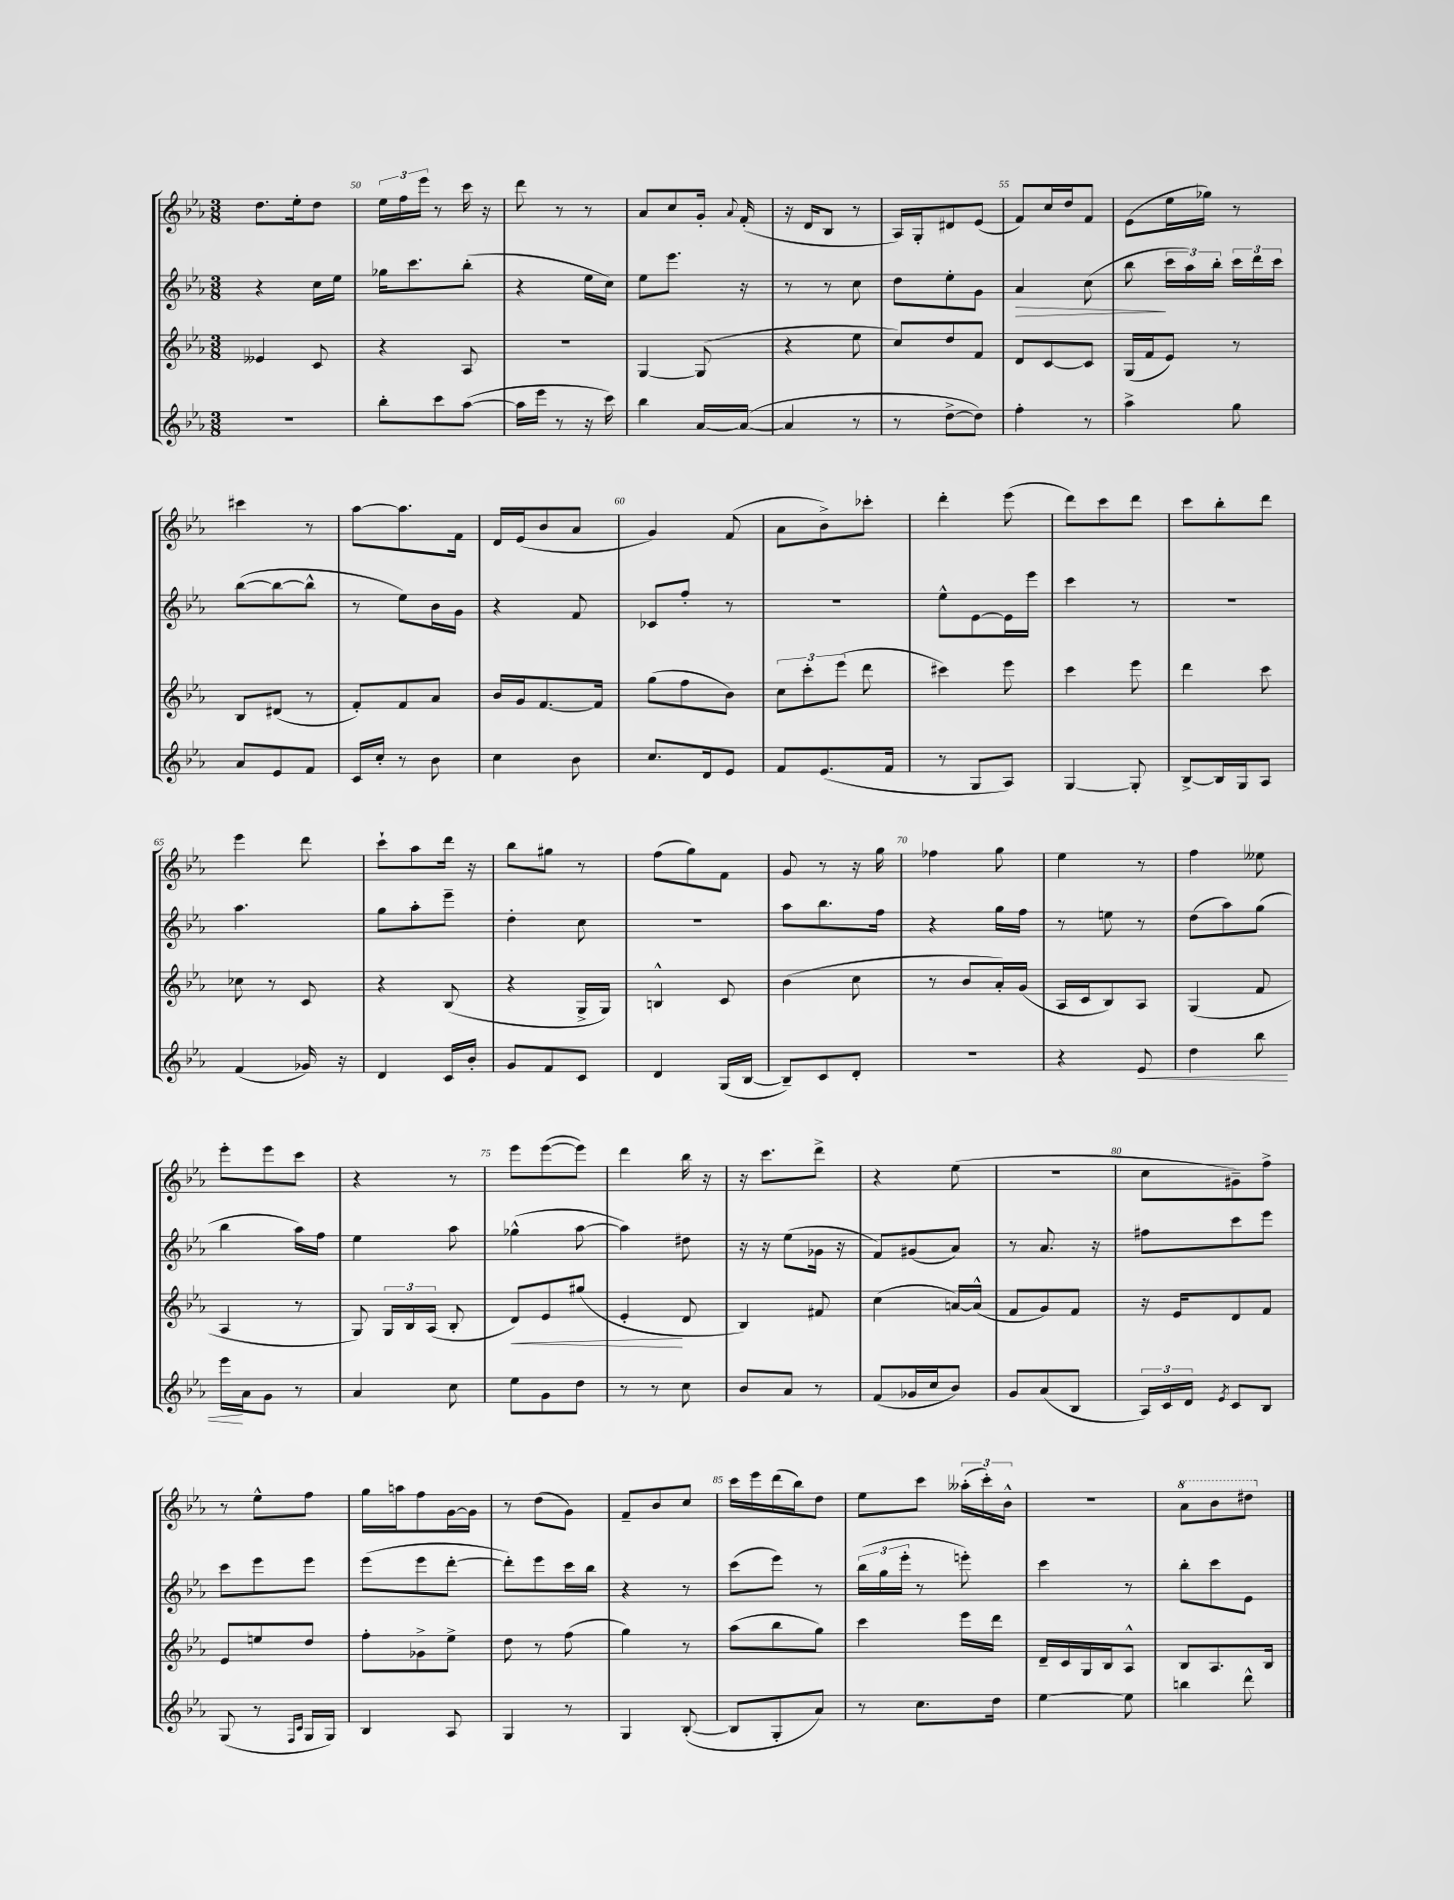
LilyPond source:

<<
\new StaffGroup <<
\new Staff = "s0" {
    \clef treble \key ees \major \numericTimeSignature \time 3/8
    \autoBeamOff d''8.[ ees''16-. d''8] |
    \tuplet 3/2 { ees''16[ f''16 ees'''16] } r8 c'''16 r16 |
    d'''8 r8 r8 |
    aes'8[ c''8 g'16]-. \appoggiatura { aes'8 } f'16-.( |
    r16 d'16[ bes8] r8 |
    aes16[) g16-. dis'8 ees'8]( |
    f'8[) c''16 d''16 f'8] |
    ees'8[( ees''16 ges''16]) r8 |
    cis'''4 r8 |
    aes''8[~ aes''8. f'16] |
    d'16[ ees'16( bes'8 aes'8] |
    g'4) f'8( |
    aes'8[ bes'8->) ces'''8]-. |
    d'''4-. ees'''8( |
    d'''8[) c'''8 d'''8] |
    c'''8[ bes''8-. d'''8] |
    ees'''4 d'''8 |
    c'''8[-! aes''8 d'''16] r16 |
    bes''8[ gis''8] r8 |
    f''8[( g''8) f'8] |
    g'8 r8 r16 g''16 |
    fes''4 g''8 |
    ees''4 r8 |
    f''4 eeses''8 |
    ees'''8[-. ees'''8 c'''8] |
    r4 r8 |
    ees'''8[ ees'''8~( ees'''8]) |
    d'''4 bes''16 r16 |
    r16 c'''8.[ d'''8]-> |
    r4 ees''8( |
    R4. |
    c''8[ gis'8--) f''8]-> |
    r8 ees''8[-^ f''8] |
    g''16[ a''16 f''8 g'16~ g'16] |
    r8 d''8[( g'8]) |
    f'8[-- bes'8 c''8] |
    c'''16[ ees'''16 d'''16( bes''16) d''8] |
    ees''8[ c'''8] \tuplet 3/2 { aeses''16[-.( c'''16-.) bes'16]-^ } |
    R4. |
    \ottava #1 aes''8[ bes''8 dis'''8] \ottava #0 \bar "|." |
}
\new Staff = "s1" {
    \clef treble \key ees \major \numericTimeSignature \time 3/8
    \autoBeamOff r4 c''16[ ees''16] |
    ges''16[ c'''8. bes''8]-.( |
    r4 ees''16[ c''16]) |
    ees''8[ ees'''8.] r16 |
    r8 r8 c''8 |
    d''8[ ees''8-. g'8] |
    aes'4\> c''8( |
    bes''8\! \tuplet 3/2 { c'''16[ aes''16) bes''16]-. } \tuplet 3/2 { c'''16[ d'''16 c'''16] } |
    bes''8[~( bes''8~ bes''8]-^ |
    r8 ees''8[) bes'16 g'16] |
    r4 f'8 |
    ces'8[ f''8]-. r8 |
    R4. |
    ees''8[-^ ees'8~ ees'16 ees'''16] |
    c'''4 r8 |
    R4. |
    aes''4. |
    g''8[ aes''8-. ees'''8]-- |
    d''4-. c''8 |
    R4. |
    aes''8[ bes''8. f''16] |
    r4 g''16[ f''16] |
    r8 e''8 r8 |
    d''8[( aes''8) g''8]( |
    bes''4 aes''16[) f''16] |
    ees''4 aes''8 |
    ges''4-^( aes''8~ |
    aes''4) dis''8 |
    r16 r16 ees''8[( ges'16] r16 |
    f'8[) gis'8( aes'8]) |
    r8 aes'8. r16 |
    fis''8[ c'''8 ees'''8] |
    c'''8[ ees'''8 ees'''8] |
    ees'''8[( ees'''8 d'''8]~-. |
    d'''8[-.) ees'''8 c'''16 bes''16] |
    r4 r8 |
    c'''8[( ees'''8]) r8 |
    \tuplet 3/2 { bes''16[( g''16 ees'''16]-. } r8 e'''8-.) |
    c'''4 r8 |
    bes''8[-. c'''8 ees'8] \bar "|." |
}
\new Staff = "s2" {
    \clef treble \key ees \major \numericTimeSignature \time 3/8
    \autoBeamOff eeses'4 c'8 |
    r4 aes8 |
    R4. |
    g4~ g8( |
    r4 ees''8 |
    c''8[) d''8 f'8] |
    d'8[ c'8~ c'8] |
    g16[( f'16 ees'8]) r8 |
    bes8[ dis'8]( r8 |
    f'8[-.) f'8 aes'8] |
    bes'16[ g'16 f'8.~ f'16] |
    g''8[( f''8 bes'8]) |
    \tuplet 3/2 { c''8[ c'''8-. ees'''8]( } d'''8 |
    cis'''4) ees'''8 |
    c'''4 ees'''8 |
    d'''4 c'''8 |
    ces''8 r8 c'8 |
    r4 bes8( |
    r4 g16[-> g16]) |
    b4-^ c'8 |
    bes'4( c''8 |
    r8 bes'8[ aes'16-.) g'16]( |
    aes16[ c'16 bes8) aes8] |
    g4( f'8 |
    aes4 r8 |
    g8) \tuplet 3/2 { g16[ bes16 aes16]( } bes8-. |
    d'8[\<) ees'8 gis''8]( |
    ees'4-.\! d'8 |
    bes4) fis'8 |
    c''4( a'16[~) a'16]-^( |
    f'8[ g'8) f'8] |
    r16 ees'16[ d'8 f'8] |
    ees'8[ e''8 d''8] |
    f''8[-. ges'8-> ees''8]-> |
    d''8 r8 f''8( |
    g''4) r8 |
    aes''8[( bes''8 g''8]) |
    c'''4 ees'''16[ d'''16] |
    d'16[-- c'16 g16 bes16 aes8]-^ |
    bes8[ aes8. bes16] \bar "|." |
}
\new Staff = "s3" {
    \clef treble \key ees \major \numericTimeSignature \time 3/8
    \autoBeamOff R4. |
    bes''8[-. c'''8 aes''8]~( |
    aes''16[ ees'''16] r8 r16 c'''16) |
    bes''4 aes'16[~ aes'16]~( |
    aes'4 r8 |
    r8 d''8[~-> d''8]) |
    f''4-. r8 |
    aes''4-> g''8 |
    aes'8[ ees'8 f'8] |
    c'16[ c''16]-. r8 bes'8 |
    c''4 bes'8 |
    c''8.[ d'16 ees'8] |
    f'8[ ees'8.( f'16] |
    r8 g8[ aes8]) |
    g4~ g8-. |
    bes8[~-> bes16 g16 aes8] |
    f'4( ges'16) r16 |
    d'4 c'16[ bes'16]-. |
    g'8[ f'8 c'8] |
    d'4 g16[( bes16]~ |
    bes8[--) c'8 d'8]-. |
    R4. |
    r4 ees'8\< |
    d''4 bes''8 |
    ees'''16[\! aes'16 g'8] r8 |
    aes'4 c''8 |
    ees''8[ g'8 d''8] |
    r8 r8 c''8 |
    bes'8[ aes'8] r8 |
    f'8[( ges'16 c''16 bes'8]) |
    g'8[ aes'8( bes8] |
    \tuplet 3/2 { aes16[) c'16 d'16] } \acciaccatura { ees'8 } c'8[ bes8] |
    g8( r8 \grace { f16[ c'16] } g16[ g16]) |
    bes4 aes8 |
    g4 r8 |
    g4 bes8~-.( |
    bes8[ g8-. aes'8]) |
    r8 c''8.[ d''16] |
    ees''4~ ees''8 |
    b''4 d'''8-^ \bar "|." |
}
>>
>>
\layout { \context { \Score currentBarNumber = #49 \override BarNumber.break-visibility = ##(#f #t #t) barNumberVisibility = #(every-nth-bar-number-visible 5) } }
